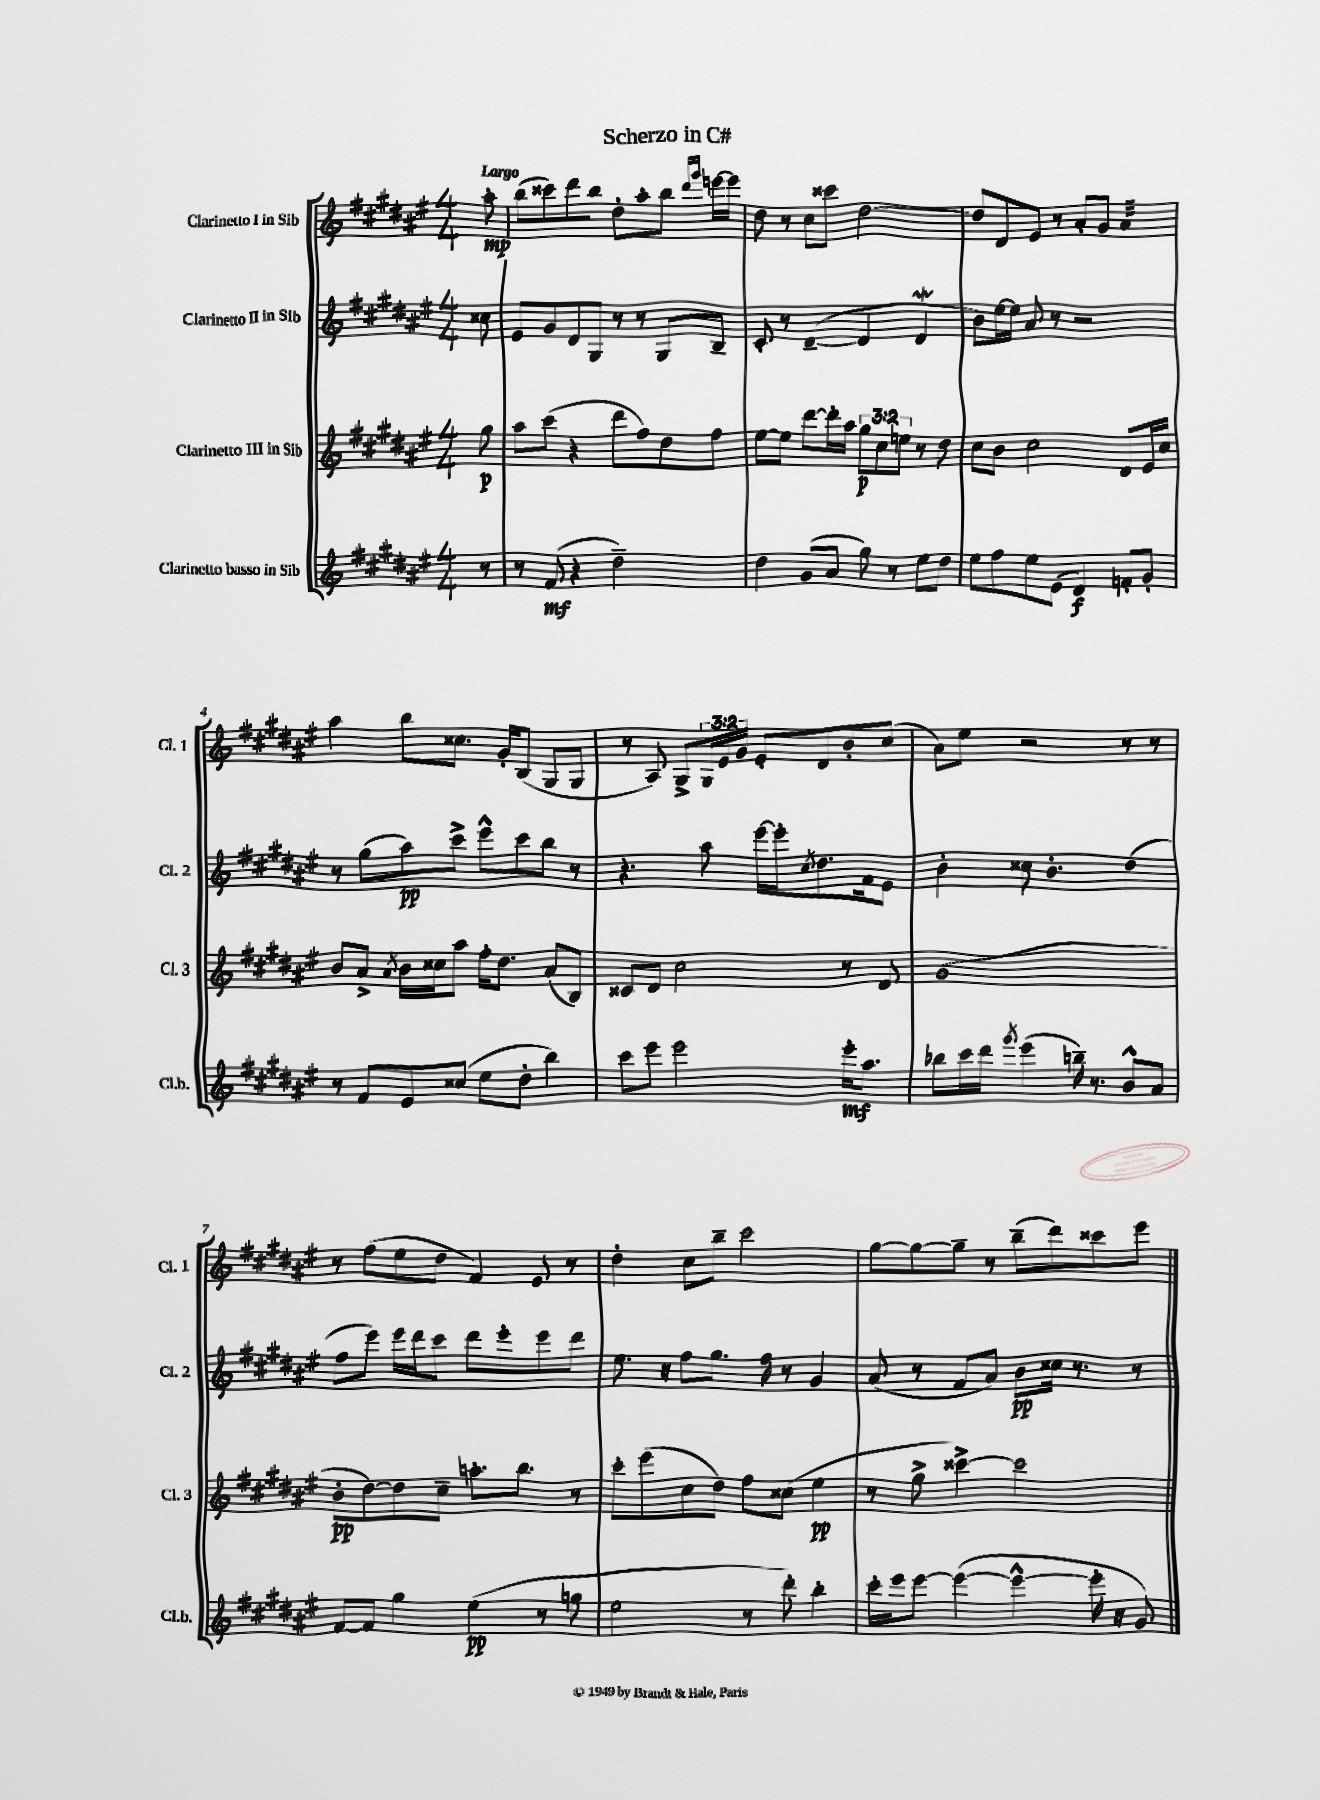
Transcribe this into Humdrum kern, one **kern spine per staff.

**kern	**kern	**kern	**kern
*staff4	*staff3	*staff2	*staff1
*clefG2	*clefG2	*clefG2	*clefG2
*k[f#c#g#d#a#e#]	*k[f#c#g#d#a#e#]	*k[f#c#g#d#a#e#]	*k[f#c#g#d#a#e#]
*M4/4	*M4/4	*M4/4	*M4/4
8r	8gg#	8cc##	8aa#'
=	=	=	=
8r	8aa#	8e#	(8bb
(8f#	(8ccc#	8g#	8ccc##)
4r	4r	8d#	8ddd#
.	.	8G#	8bb
2dd#~)	8ddd#	8r	8dd#'
.	8ff#)	8r	8aa#'
.	8dd#	8G#	8bb
.	.	.	16qqddd#
.	.	.	16qqggg#
.	8ff#	8B~	[16eee
.	.	.	16eee]
=	=	=	=
4dd#	[8ee#	8c#'	8dd#
.	8ee#]	8r	8r
(8g#	[8ddd#	([4d#~	8cc#
8a#	16ddd#']	.	8ccc##
.	16aa#	.	.
8gg#)	12gg#	4d#]	[2dd#
.	12cc#	.	.
8r	.	.	.
.	12ee	.	.
8ee#	8r	4d#	.
8dd#	8dd#	.	.
=	=	=	=
8ee#	8cc#	8b)	8dd#]
8ff#	8b	[16ee#	8d#
.	.	16ee#]	.
8ee#	2cc#	8a#	8e#
(8e#	.	8r	8r
4d#)	.	2r	8a#'
.	.	.	8g#
8f'	8d#	.	4a#
8g#'	16e#	.	.
.	16cc#	.	.
=	=	=	=
8r	8b	8r	4aa#
8f#	8a#^	(8gg#	.
.	8qa#	.	.
8e#	16b	8aa#)	8bb
.	16cc##	.	.
(8cc##	8aa#	8ccc#^	8.cc##
8ee#	16ff#'	8eee#^^	.
.	8.dd#	.	16g#'
8dd#'	.	8ccc#	(8B
4bb)	(8a#	8bb	8G#
.	8B)	8r	8G#
=	=	=	=
8ccc#	8c##	4.r	8r
8eee#	8d#	.	8A#)
2eee#	2cc#	.	8G#^
.	.	8aa#	24G#
.	.	.	24e#
.	.	.	24g#
.	.	[16eee#	8e#'
.	.	16eee#']	.
.	.	8qcc#	.
.	.	8.dd#	8d#
16eee#'	8r	.	8b'
8.aa#	.	16f#	.
.	8d#	8e#	(8cc#
=	=	=	=
8bb-	(1g#	4b'	8a#)
16ccc#	.	.	8ee#
16ddd#	.	.	.
8qggg#	.	.	.
(4eee#	.	8cc##	2r
.	.	4.b'	.
16bb~)	.	.	.
8.r	.	.	.
8b^^	.	(4dd#	8r
8a#	.	.	8r
=	=	=	=
[8f#	8b'	8ff#	8r
8f#]	[8dd#)	8eee#)	(8ff#
4gg#	8dd#]	16eee#	8ee#
.	.	16ddd#	.
.	8cc#~	8ccc#	8dd#
(4ee#	8.aa'	8ddd#	4f#)
.	.	8eee#'	.
.	8.bb	.	.
8r	.	8eee#	8e#
8gg	8r	8ddd#	8r
=	=	=	=
2ee#	8ccc#'	8.ee#	4dd#'
.	(8eee#	.	.
.	.	16r	.
.	8cc#	8ff#	8cc#
.	8dd#)	8.gg#	8bb~
8r	8ff#	.	2ccc#
.	.	16ff#	.
8ddd#')	(8cc##	8r	.
4bb'	4ee#	4g#	.
=	=	=	=
16ccc#'	8r	(8a#	[8gg#
16eee#	.	.	.
[8eee#	8gg#^	8r	8gg#_
(4eee#_	[4ccc##^)	8f#	8gg#~]
.	.	8a#)	8r
4eee#^^_	2ccc##]	8b	(8bb~
.	.	16cc##	8ddd#)
.	.	8.r	.
16eee#']	.	.	8ccc##
16r	.	.	.
8g#)	.	8r	8eee#
==	==	==	==
*-	*-	*-	*-
